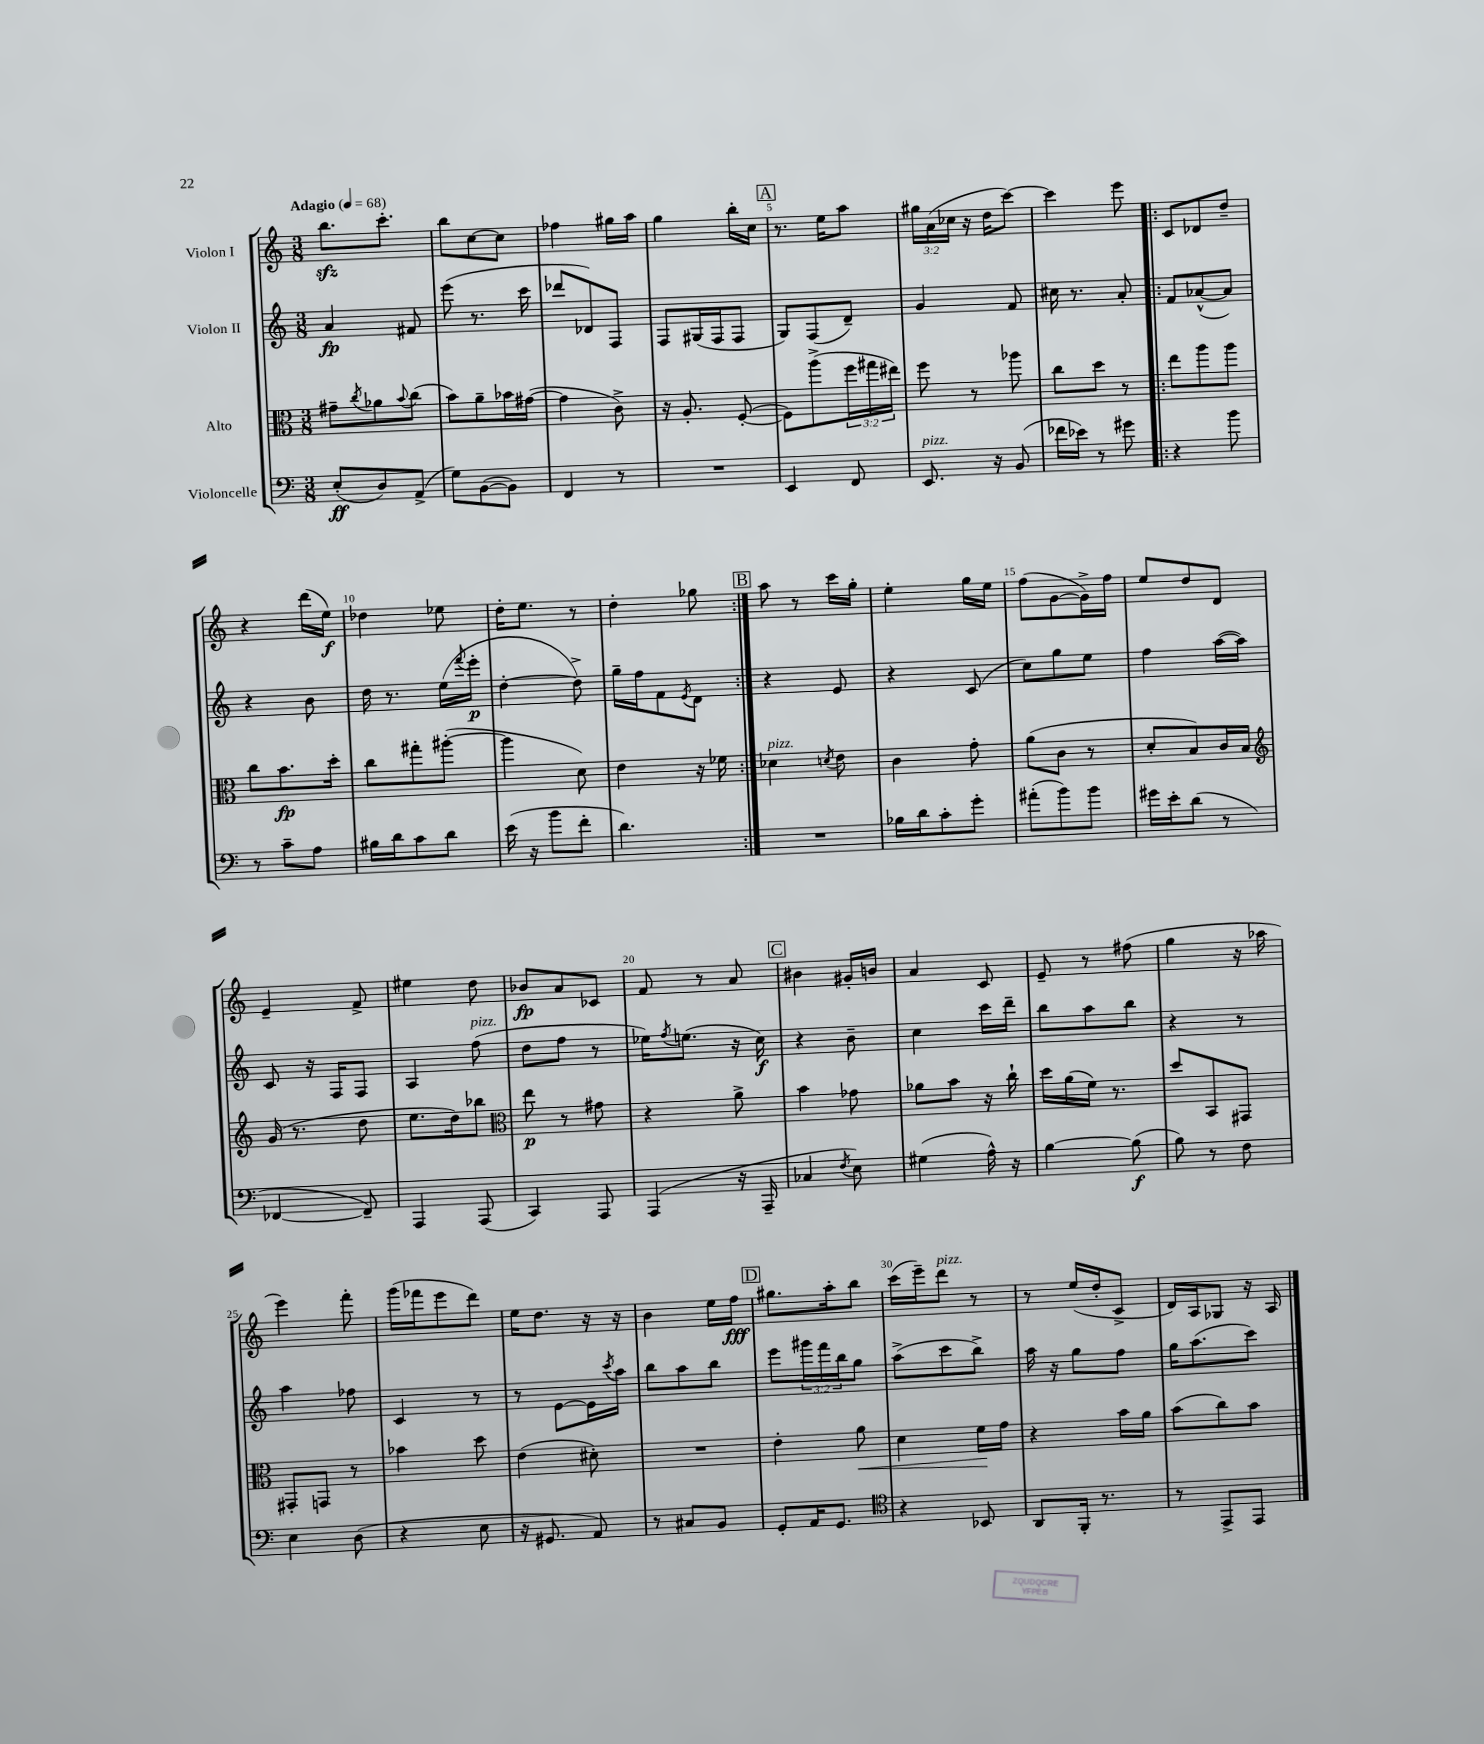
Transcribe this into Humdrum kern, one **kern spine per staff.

**kern	**dynam	**kern	**dynam	**kern	**dynam	**kern	**dynam
*part4	*part4	*part3	*part3	*part2	*part2	*part1	*part1
*staff4	*staff4	*staff3	*staff3	*staff2	*staff2	*staff1	*staff1
*I"Violoncelle	*	*I"Alto	*	*I"Violon II	*	*I"Violon I	*
*clefF4	*	*clefC3	*	*clefG2	*	*clefG2	*
*k[]	*	*k[]	*	*k[]	*	*k[]	*
*M3/8	*	*M3/8	*	*M3/8	*	*M3/8	*
*MM68	*	*MM68	*	*MM68	*	*MM68	*
=1	=1	=1	=1	=1	=1	=1	=1
!	!	!	!	!	!	!LO:TX:a:B:t=Adagio	!
(8E'/L	ff	8g#X~\L	.	4a/	fp	8.bbzz\L	.
.	.	8qcc/	.	.	.	.	.
8D/)	.	8a-X\	.	.	.	.	.
.	.	.	.	.	.	8.ccc'\J	.
.	.	8qqb/	.	.	.	.	.
(8AA^/J	.	(8cc\J	.	8f#X/	.	.	.
=2	=2	=2	=2	=2	=2	=2	=2
8G\L)	.	8b\L)	.	(8eee\	.	8bb\L	.
([8BB\	.	8a~\	.	8.r	.	[8cc\	.
8BB\J])	.	16b-X\L	.	.	.	8cc\J]	.
.	.	([16g#X\JJ	.	16ccc\	.	.	.
=3	=3	=3	=3	=3	=3	=3	=3
4FF/	.	4g#\]	.	8ddd-X/L	.	4ff-X\	.
.	.	.	.	8d-X/)	.	.	.
8r	.	8c^\)	.	8F/J	.	16gg#X\LL	.
.	.	.	.	.	.	16aa\JJ	.
=4	=4	=4	=4	=4	=4	=4	=4
4.r	.	16r	.	8F/L	.	4gg\	.
.	.	8.A'/	.	.	.	.	.
.	.	.	.	(16G#X/L	.	.	.
.	.	.	.	16F/J	.	.	.
.	.	([8F'/	.	8F/J	.	16bb'\LL	.
.	.	.	.	.	.	16cc\JJ	.
!!LO:REH:place=s1:t=A
=5	=5	=5	=5	=5	=5	=5	=5
4EE/	.	8F\L])	.	8G/L)	.	8.r	.
.	.	(8aa^\	.	(8F/	.	.	.
.	.	.	.	.	.	16ee\KL	.
8FF/	.	24ff\L	.	8d~/J)	.	8aa\J	.
.	.	24gg#X\	.	.	.	.	.
.	.	24ee#X\JJ)	.	.	.	.	.
=6	=6	=6	=6	=6	=6	=6	=6
!LO:TX:a:i:t=pizz.	!	!	!	!	!	!	!
8.EE/	.	8ff\	.	4g/	.	24gg#X\LL	.
.	.	.	.	.	.	(24a\	.
.	.	.	.	.	.	24cc-X\JJ	.
.	.	8r	.	.	.	16r	.
16r	.	.	.	.	.	16dd\KL	.
(8BB/	.	8aa-X\	.	8f/	.	[8ccc\J)	.
=7	=7	=7	=7	=7	=7	=7	=7
16f-X\LL	.	8cc\L	.	16cc#X\	.	4ccc\]	.
16e-X\JJ)	.	.	.	8.r	.	.	.
8r	.	8dd\J	.	.	.	.	.
8g#X\	.	8r	.	8a'/	.	8eee\	.
=8!|:	=8!|:	=8!|:	=8!|:	=8!|:	=8!|:	=8!|:	=8!|:
4r	.	8ee\L	.	8f/L	.	8c/L	.
.	.	8aa\	.	([8a-X^^/	.	8d-X/	.
8b\	.	8aa\J	.	8a-/J])	.	8dd~/J	.
!!LO:LB:g=z
=9	=9	=9	=9	=9	=9	=9	=9
8r	.	8cc\L	.	4r	.	4r	.
8c~\L	.	8.b\	fp	.	.	.	.
8A\J	.	.	.	8b\	.	(16ddd\LL	.
.	.	16dd'\Jk	.	.	.	16ee\JJ)	f
=10	=10	=10	=10	=10	=10	=10	=10
16B#X\LL	.	8cc\L	.	16dd\	.	4dd-X\	.
16d\J	.	.	.	8.r	.	.	.
8c\	.	8gg#X'\	.	.	.	.	.
8d\J	.	([8aa#X'\J	.	(16ee\LL	.	8ee-X\	.
.	.	.	.	8qfff/	.	.	.
.	.	.	.	16eee'\JJ	p	.	.
=11	=11	=11	=11	=11	=11	=11	=11
(16e\	.	4aa#\]	.	[4dd'\	.	16dd'\KL	.
16r	.	.	.	.	.	8.ee\J	.
8b\L	.	.	.	.	.	.	.
8f'\J	.	8d\)	.	8dd^\])	.	8r	.
=12	=12	=12	=12	=12	=12	=12	=12
4.d\)	.	4e\	.	16gg~\LL	.	4dd'\	.
.	.	.	.	16ff\J	.	.	.
.	.	.	.	8f\	.	.	.
.	.	.	.	8qe/	.	.	.
.	.	16r	.	8d\J	.	8gg-X\	.
.	.	16f-X\	.	.	.	.	.
!!LO:REH:place=s1:t=B
=13:|!	=13:|!	=13:|!	=13:|!	=13:|!	=13:|!	=13:|!	=13:|!
!	!	!LO:TX:a:i:t=pizz.	!	!	!	!	!
4.r	.	4d-X\	.	4r	.	8aa\	.
.	.	.	.	.	.	8r	.
.	.	8qdn/	.	.	.	.	.
.	.	8e\	.	8e/	.	16ccc\LL	.
.	.	.	.	.	.	16gg'\JJ	.
=14	=14	=14	=14	=14	=14	=14	=14
16B-X\LL	.	4c\	.	4r	.	4ee'\	.
16d\J	.	.	.	.	.	.	.
8c'\	.	.	.	.	.	.	.
8g'\J	.	8g'\	.	(8c/	.	16gg\LL	.
.	.	.	.	.	.	16ee\JJ	.
=15	=15	=15	=15	=15	=15	=15	=15
(8a#X'\L	.	(8a\L	.	8cc\L)	.	(8ff\L	.
8b\)	.	8c\J	.	8gg\	.	[8g\	.
8b\J	.	8r	.	8ee\J	.	16g^\L])	.
.	.	.	.	.	.	16ff\JJ	.
=16	=16	=16	=16	=16	=16	=16	=16
16g#X\LL	.	8d'/L	.	4ff\	.	8ee/L	.
16e'\J	.	.	.	.	.	.	.
(8d\J	.	8B/)	.	.	.	8dd/	.
8r	.	16c/L	.	([16aa\LL	.	8d/J	.
.	.	16B/JJ	.	16aa\JJ])	.	.	.
!!LO:LB:g=z
=17	=17	=17	=17	=17	=17	=17	=17
*	*	*clefG2	*	*	*	*	*
[4FF-X/	.	(16g/	.	8c/	.	4e~/	.
.	.	8.r	.	.	.	.	.
.	.	.	.	16r	.	.	.
.	.	.	.	16F/KL	.	.	.
8FF-~/])	.	8dd\	.	8F/J	.	8f^/	.
=18	=18	=18	=18	=18	=18	=18	=18
4AAA/	.	8.ee\L	.	4A/	.	4ee#X\	.
.	.	16dd\k)	.	.	.	.	.
!	!	!	!	!LO:TX:a:i:t=pizz.	!	!	!
(8AAA/	.	8bb-X\J	.	(8ff\	.	8dd\	.
=19	=19	=19	=19	=19	=19	=19	=19
*	*	*clefC3	*	*	*	*	*
4CC/)	.	8ee\	p	8dd\L	.	8b-X/L	fp
.	.	8r	.	8ff\J	.	8a/	.
8AAA/	.	8g#X\	.	8r	.	8c-X/J	.
=20	=20	=20	=20	=20	=20	=20	=20
(4AAA/	.	4r	.	16ee-X\KL)	.	8f/	.
.	.	.	.	8qff/	.	.	.
.	.	.	.	(8.een\J	.	.	.
.	.	.	.	.	.	8r	.
16r	.	8a^\	.	16r	.	8a/	.
16AAA~/	.	.	.	16cc\)	f	.	.
!!LO:REH:place=s1:t=C
=21	=21	=21	=21	=21	=21	=21	=21
4C-X/	.	4b\	.	4r	.	4b#X\	.
8qF/	.	.	.	.	.	.	.
8E\)	.	8g-X\	.	8b~\	.	16g#X'/LL	.
.	.	.	.	.	.	16bn/JJ	.
=22	=22	=22	=22	=22	=22	=22	=22
(4G#X\	.	8a-X\L	.	4cc\	.	4a/	.
.	.	8b\J	.	.	.	.	.
16A^^\)	.	16r	.	16ccc\LL	.	8c/	.
16r	.	16cc`\	.	16ddd~\JJ	.	.	.
=23	=23	=23	=23	=23	=23	=23	=23
[4B\	.	16dd\LL	.	8bb\L	.	8e~/	.
.	.	(16a\	.	.	.	.	.
.	.	16f\JJ)	.	8aa\	.	8r	.
.	.	8.r	.	.	.	.	.
(8B\]	f	.	.	8bb\J	.	(8ff#X\	.
=24	=24	=24	=24	=24	=24	=24	=24
8B\)	.	8dd/L	.	4r	.	4gg\	.
8r	.	8BB/	.	.	.	.	.
8F\	.	8GG#X/J	.	8r	.	16r	.
.	.	.	.	.	.	16aa-X\	.
!!LO:LB:g=z
=25	=25	=25	=25	=25	=25	=25	=25
4E\	.	8GG#X'/L	.	4aa\	.	4eee\)	.
.	.	8GGn/J	.	.	.	.	.
(8D\	.	8r	.	8ff-X\	.	8fff'\	.
=26	=26	=26	=26	=26	=26	=26	=26
4r	.	4b-X\	.	4c/	.	(16ggg\LL	.
.	.	.	.	.	.	16fff-X\J	.
.	.	.	.	.	.	8eee\	.
8E\	.	8dd\	.	8r	.	8ddd\J)	.
=27	=27	=27	=27	=27	=27	=27	=27
16r	.	(4e\	.	8r	.	16ee\KL	.
8.GG#X/	.	.	.	.	.	8.dd\J	.
.	.	.	.	[8e\L	.	.	.
8AA/)	.	8d#X'\)	.	16e\L]	.	16r	.
.	.	.	.	8qccc/	.	.	.
.	.	.	.	16aa\JJ	.	16r	.
=28	=28	=28	=28	=28	=28	=28	=28
8r	.	4.r	.	8bb\L	.	4b\	.
8C#X/L	.	.	.	8aa\	.	.	.
8BB/J	.	.	.	8bb\J	.	16ee\LL	.
.	.	.	.	.	.	16ff\JJ	fff
!!LO:REH:place=s1:t=D
=29	=29	=29	=29	=29	=29	=29	=29
8GG'/L	.	4e'\	.	8eee\L	.	8.gg#X\L	.
16AA/K	.	.	.	24ggg#X\L	.	.	.
.	.	.	.	24fff\	.	.	.
8.GG/J	.	.	.	.	.	16aa'\k	.
.	.	.	.	24bb\J	.	.	.
!	!	!	!LO:HP:b	!	!	!	!
.	.	8a\	<	8gg\J	.	8bb\J	.
=30	=30	=30	=30	=30	=30	=30	=30
*clefC4	*	*	*	*	*	*	*
4r	.	4d\	.	(8aa^\L	.	(16ccc\LL	.
.	.	.	.	.	.	16eee~\J)	.
!	!	!	!	!	!	!LO:TX:a:i:t=pizz.	!
.	.	.	.	8ccc\	.	8ddd\J	.
8BB-X/	.	16f\LL	.	8bb^\J)	.	8r	.
.	.	16g\JJ	[	.	.	.	.
=31	=31	=31	=31	=31	=31	=31	=31
8AA/L	.	4r	.	16aa\	.	8r	.
.	.	.	.	16r	.	.	.
16FF'/Jk	.	.	.	8gg\L	.	(16ee/LL	.
8.r	.	.	.	.	.	16dd'/J	.
.	.	16b\LL	.	8ff\J	.	8c^/J	.
.	.	16a\JJ	.	.	.	.	.
=32	=32	=32	=32	=32	=32	=32	=32
8r	.	(8b\L	.	16gg\KL	.	16d/LL)	.
.	.	.	.	(8.aa\	.	16A/J	.
8EE^/L	.	8cc\)	.	.	.	8G-X/J	.
8EE/J	.	8b\J	.	8ccc\J)	.	16r	.
.	.	.	.	.	.	16A/	.
==	==	==	==	==	==	==	==
*-	*-	*-	*-	*-	*-	*-	*-
